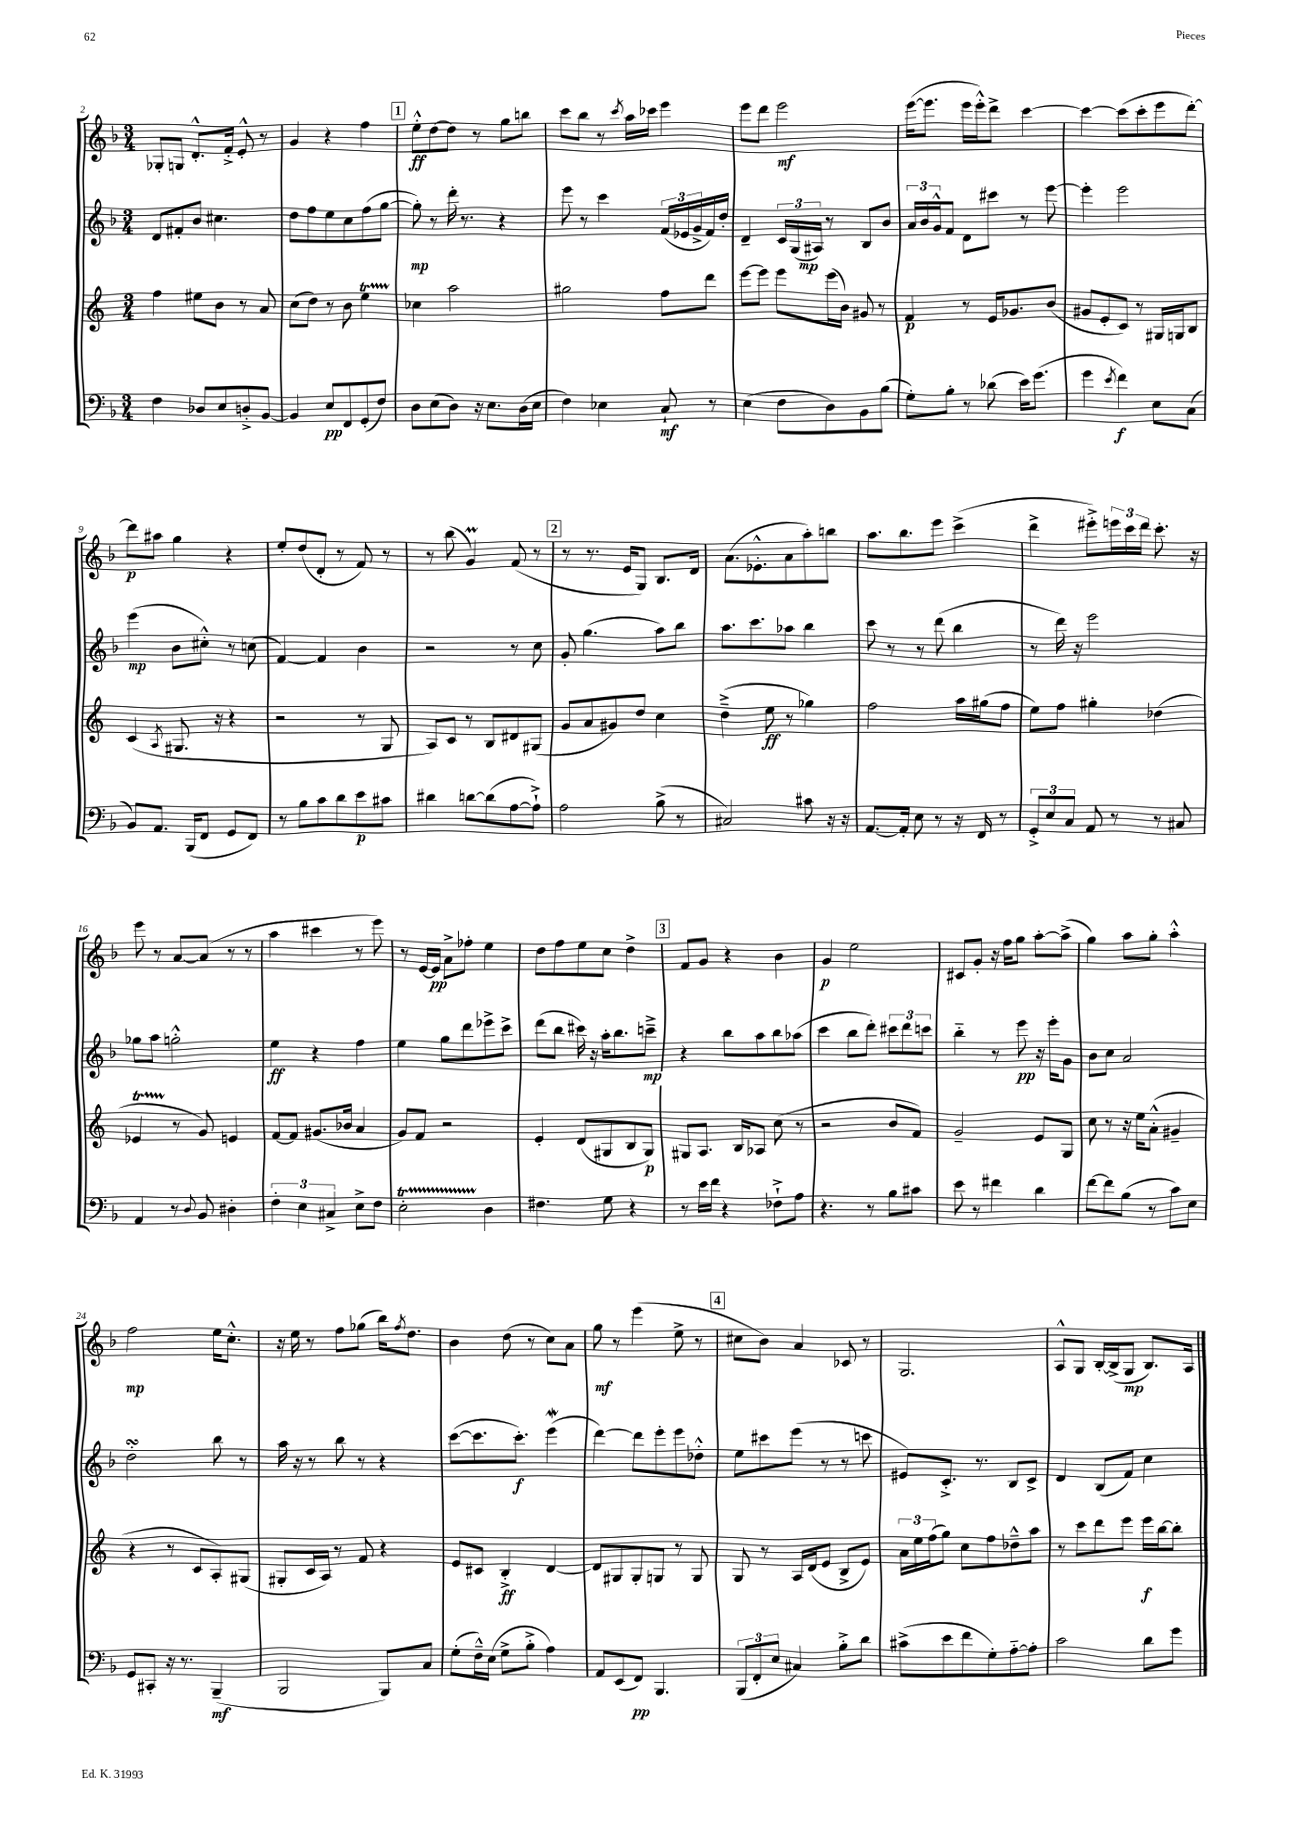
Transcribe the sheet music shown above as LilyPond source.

<<
\new StaffGroup <<
\new Staff = "s0" {
    \clef treble \key f \major \numericTimeSignature \time 3/4
    ges8-. g8 d'8.-.-^ f'16-.-> e'8-.-^ r8 |
    g'4 r4 f''4 |
    \mark \markup { \box "1" } e''8-.-^\ff d''8~ d''8 r8 g''8 b''8 |
    c'''8 bes''8 r8 \acciaccatura { c'''8 } a''16 ces'''16 e'''4 |
    e'''8 d'''8 e'''2\mf |
    e'''16~( e'''8. e'''16 e'''16-.-^) d'''8-> c'''4~ |
    c'''4~ c'''8( c'''8-. e'''8 d'''8~-.) |
    d'''8\p ais''8 g''4 r4 |
    e''8-. d''8( d'8-. r8 f'8) r8 |
    r8 bes''8( g'4\prall) f'8( r8 |
    \mark \markup { \box "2" } r8 r8. e'16 g8) bes8. d'16 |
    a'8.( ees'8.-.-^ a'8 a''8-.) b''8 |
    a''8. bes''8. e'''8 c'''4->( |
    d'''4-> eis'''8-.->) \tuplet 3/2 { e'''16 c'''16 d'''16 } c'''8.-. r16 |
    e'''8 r8 a'8~ a'8( r8 r8 |
    a''4 cis'''4 r8 e'''8) |
    r8 e'16~ e'16\pp a'8-> fes''8-. e''4 |
    d''8 f''8 e''8 c''8 d''4-> |
    \mark \markup { \box "3" } f'8 g'8 r4 bes'4 |
    g'4\p e''2 |
    cis'8 g'8-. r16 f''16 g''8 a''8~-. a''8->( |
    g''4) a''8 g''8-. a''4-.-^ |
    f''2\mp e''16 c''8.-.-^ |
    r16 e''16 r8 f''8 ges''8( bes''16) \acciaccatura { f''8 } d''8. |
    bes'4 d''8( r8 c''8) a'8 |
    g''8\mf r8 e'''4( e''8-> r8 |
    \mark \markup { \box "4" } cis''8 bes'8) a'4 ces'8 r8 |
    g2. |
    a8-^ g8 bes16~-. bes16->( g8\mp bes8.) a16 \bar "|." |
}
\new Staff = "s1" {
    \clef treble \key f \major \numericTimeSignature \time 3/4
    d'8 fis'8-. bes'8 cis''4. |
    d''8 f''8 e''8 c''8 f''8( g''8~ |
    \mark \markup { \box "1" } g''8-.\mp) r8 d'''16-. r8. r4 |
    e'''8 r8 c'''4 \tuplet 3/2 { f'16( ees'16 g'16-> } f'16) d''16-. |
    d'4-- \tuplet 3/2 { c'16 g16( ais16\mp) } r8 bes8 bes'8 |
    \tuplet 3/2 { a'16 bes'16 g'16-^ } f'8 d'8 cis'''8 r8 e'''8~ |
    e'''4-. e'''2 |
    e'''4\mp( bes'8 cis''8-.-^) r8 c''8( |
    f'4~) f'4 bes'4 |
    r2 r8 c''8 |
    \mark \markup { \box "2" } g'8-. g''4.( a''8) bes''8 |
    a''8. c'''8. aes''8 bes''4 |
    c'''8 r8 r8 d'''8( bes''4 |
    r8 d'''16) r16 e'''2 |
    ges''8 a''8 g''2-.-^ |
    e''4\ff r4 f''4 |
    e''4 g''8 d'''8 ees'''8-> c'''8-> |
    d'''8( bes''8 cis'''16) r16 a''16-. bes''8. c'''8--->\mp |
    \mark \markup { \box "3" } r4 bes''8 a''8 bes''8 aes''8( |
    c'''4 bes''8 d'''8-.) \tuplet 3/2 { cis'''8 d'''8 c'''8 } |
    bes''4-_ r8 e'''8\pp r16 e'''16-. g'8 |
    bes'8 c''8 a'2 |
    d''2-.\turn bes''8 r8 |
    a''16 r16 r8 bes''8 r8 r4 |
    c'''8~( c'''8. c'''8.-.\f) e'''4\mordent( |
    d'''4~) d'''8 e'''8-. e'''8 des''8-.-^ |
    \mark \markup { \box "4" } e''8 cis'''8 e'''8( r8 r8 c'''8 |
    eis'8) c'8.-.-> r8. bes8 c'8-> |
    d'4 bes8( f'8) c''4 \bar "|." |
}
\new Staff = "s2" {
    \clef treble \key c \major \numericTimeSignature \time 3/4
    f''4 eis''8 b'8 r8 a'8 |
    c''8( d''8) r8 b'8 e''4\startTrillSpan |
    \mark \markup { \box "1" } ces''4\stopTrillSpan a''2 |
    gis''2 f''8 d'''8 |
    e'''8~ e'''8 e'''8 e'''16( b'16) gis'8 r8 |
    f'4\p r8 e'16 ges'8. b'8( |
    gis'8 e'8-. c'8) r8 gis16 g16 b8 |
    c'4( \acciaccatura { a8 } gis8. r16 r4 |
    r2 r8 g8 |
    a8) c'8 r8 b8 dis'8 gis8( |
    \mark \markup { \box "2" } g'8 a'8 gis'8) d''8 c''4 |
    d''4--->( e''8\ff r8 ges''4) |
    f''2 a''16 gis''16( f''8 |
    e''8) f''8 gis''4-. des''4( |
    ees'4\startTrillSpan r8\stopTrillSpan g'8) e'4 |
    f'8~ f'8 gis'8.( bes'16 a'4 |
    g'8) f'8 r2 |
    e'4-. d'8( gis8 b8 gis8\p) |
    \mark \markup { \box "3" } gis8 a8. b16 aes8 c''8( r8 |
    r2 b'8 f'8) |
    g'2-- e'8 g8 |
    c''8 r8 r16 e''16 a'8-.-^( gis'4-- |
    r4 r8 c'8 a8-.) gis8( |
    gis8-. c'16 a16) r8 f'8 r4 |
    e'8 cis'8 b4-.->\ff d'4~ |
    d'8 gis8 gis8-. g8 r8 g8 |
    \mark \markup { \box "4" } g8 r8 a16 d'16( e'8 b8-> e'8) |
    \tuplet 3/2 { a'16 e''16 f''16( } g''8) c''8 f''8 des''8---^ a''8 |
    r8 c'''8 d'''8 e'''8 e'''16\f b''16~ b''8-. \bar "|." |
}
\new Staff = "s3" {
    \clef bass \key f \major \numericTimeSignature \time 3/4
    f4 des8 e8 d8-.-> bes,8~ |
    bes,4 e8\pp f,8 g,8-.( f8) |
    \mark \markup { \box "1" } d8 e8( d8) r16 e8. d16( e16 |
    f4) ees4 c8-!\mf r8 |
    e4( f8 d8) bes,8 bes8( |
    g8-.) bes8-. r8 des'8( e'16) g'8.( |
    g'4 \acciaccatura { e'8 } f'4\f) e8 c8( |
    bes,8) a,8. bes,,16( f,8 g,8 f,8) |
    r8 bes8 c'8 d'8 e'8\p cis'8 |
    dis'4 d'8~ d'8( a8~ a8-!->) |
    \mark \markup { \box "2" } a2 bes8->( r8 |
    cis2) cis'8 r16 r16 |
    a,8.~ a,16-. e8 r8 r16 f,16 r8 |
    \tuplet 3/2 { g,8-.-> e8 c8 } a,8 r8 r8 cis8 |
    a,4 r8 \appoggiatura { d8 } bes,8 dis4-. |
    \tuplet 3/2 { f4-. e4 cis4-> } e8-> f8 |
    e2-.\startTrillSpan d4\stopTrillSpan |
    fis4. g8 r4 |
    \mark \markup { \box "3" } r8 e'16 f'16 r4 fes8-!-> a8 |
    r4. r8 bes8 cis'8 |
    e'8 r8 fis'4 d'4 |
    f'8~ f'8 bes8( r8 c'8) e8 |
    g,8 cis,8-. r16 r8. bes,,4--\mf( |
    bes,,2 bes,,8) c8 |
    g8-.( f16---^) e16( g8-> bes8-.-> a4) |
    a,8 e,8( f,8\pp) bes,,4. |
    \mark \markup { \box "4" } \tuplet 3/2 { bes,,8( f,8-. e8 } cis4) bes8-.-> d'8 |
    cis'8->( e'8 f'8 g8-.) a8~-_ a8-. |
    c'2 d'8 g'8 \bar "|." |
}
>>
>>
\layout { \context { \Score currentBarNumber = #2 } }
